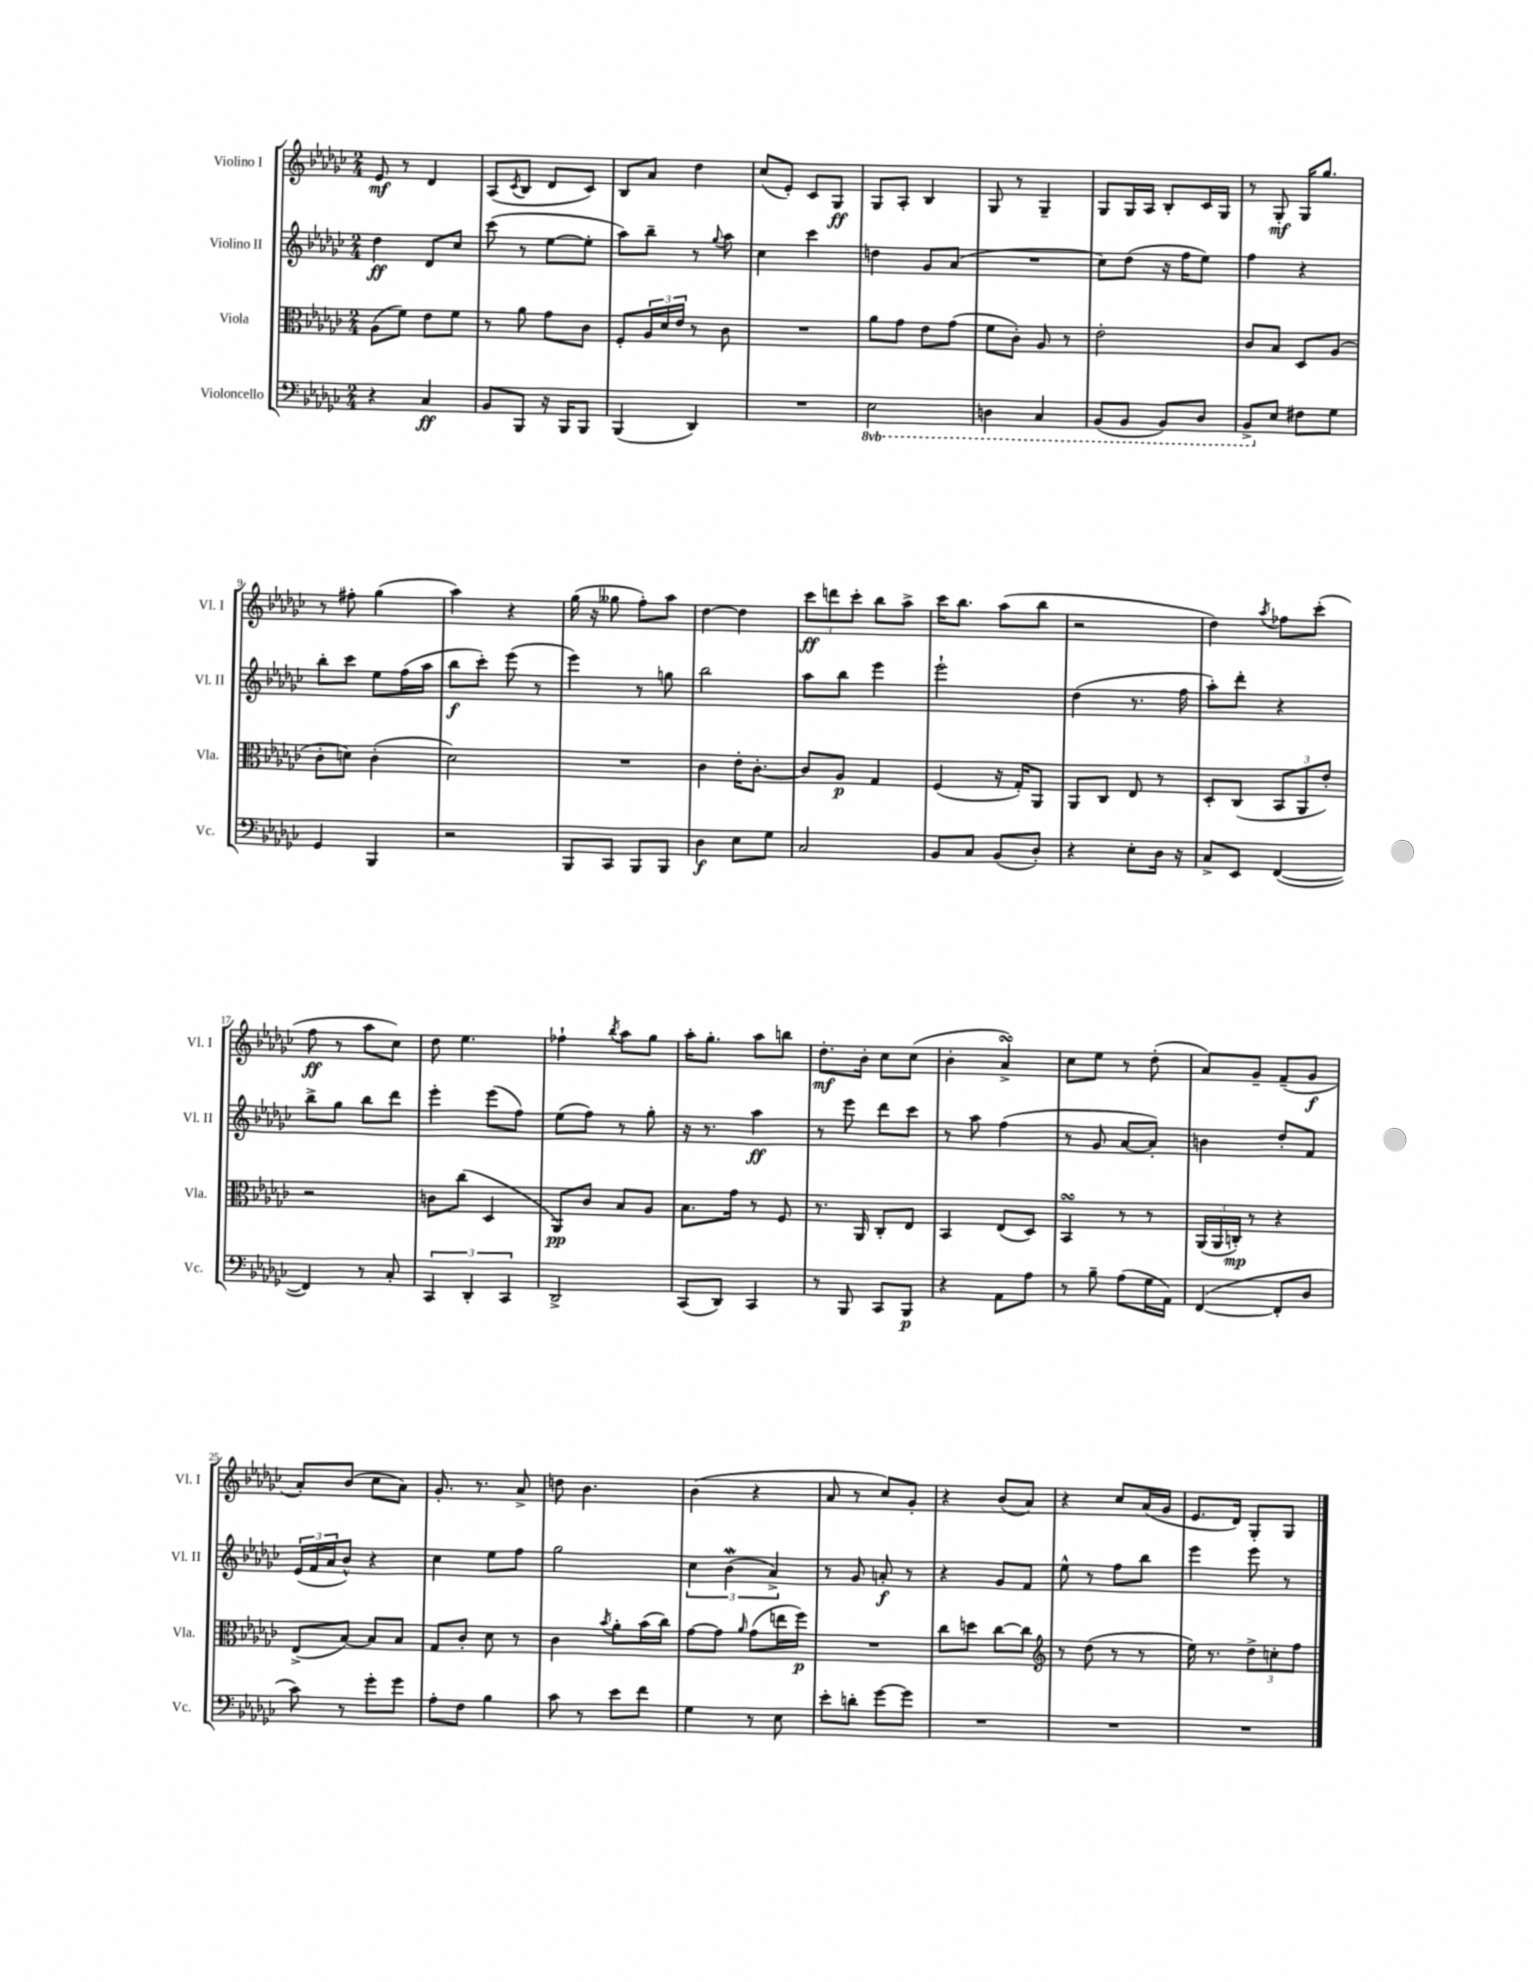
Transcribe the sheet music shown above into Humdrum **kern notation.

**kern	**dynam	**kern	**dynam	**kern	**dynam	**kern	**dynam
*part4	*part4	*part3	*part3	*part2	*part2	*part1	*part1
*staff4	*staff4	*staff3	*staff3	*staff2	*staff2	*staff1	*staff1
*I"Violoncello	*	*I"Viola	*	*I"Violino II	*	*I"Violino I	*
*I'Vc.	*	*I'Vla.	*	*I'Vl. II	*	*I'Vl. I	*
*clefF4	*	*clefC3	*	*clefG2	*	*clefG2	*
*k[b-e-a-d-g-c-]	*	*k[b-e-a-d-g-c-]	*	*k[b-e-a-d-g-c-]	*	*k[b-e-a-d-g-c-]	*
*M2/4	*	*M2/4	*	*M2/4	*	*M2/4	*
=1	=1	=1	=1	=1	=1	=1	=1
4r	.	(8A-\L	.	4dd-\	ff	8e-/	mf
.	.	8f\J)	.	.	.	8r	.
4C-/	ff	8e-\L	.	8d-/L	.	4d-/	.
.	.	8f\J	.	8cc-/J	.	.	.
=2	=2	=2	=2	=2	=2	=2	=2
8BB-/L	.	8r	.	(8ccc-\	.	(8A-/L	.
.	.	.	.	.	.	8qc-/	.
8BBB-/J	.	8a-\	.	8r	.	8B-/J	.
16r	.	8g-\L	.	[8ee-\L	.	8d-/L	.
16BBB-/KL	.	.	.	.	.	.	.
8BBB-/J	.	8c-\J	.	8ee-'\J]	.	8c-/J)	.
=3	=3	=3	=3	=3	=3	=3	=3
(4BBB-/	.	8F'/L	.	8aa-\L)	.	8B-/L	.
.	.	24A-/L	.	8bb-~\J	.	8a-/J	.
.	.	24d-/	.	.	.	.	.
.	.	24e-/JJ	.	.	.	.	.
4DD-/)	.	8r	.	8r	.	4dd-\	.
.	.	.	.	8qqgg-/	.	.	.
.	.	8c-\	.	8aa-\	.	.	.
=4	=4	=4	=4	=4	=4	=4	=4
2r	.	2r	.	4cc-\	.	(8cc-/L	.
.	.	.	.	.	.	8e-'/J)	.
.	.	.	.	4ccc-\	.	8c-/L	.
.	.	.	.	.	.	8G-/J	ff
=5	=5	=5	=5	=5	=5	=5	=5
*8ba	*	*	*	*	*	*	*
2EE-\	.	8a-\L	.	4ddn\	.	8G-/L	.
.	.	8g-\J	.	.	.	8A-'/J	.
.	.	8e-\L	.	8g-/L	.	4B-/	.
.	.	(8g-\J	.	(8a-/J	.	.	.
=6	=6	=6	=6	=6	=6	=6	=6
4DDn\	.	8f\L	.	2r	.	8G-/	.
.	.	8c-'\J)	.	.	.	8r	.
4CC-/	.	8A-/	.	.	.	4G-~/	.
.	.	8r	.	.	.	.	.
=7	=7	=7	=7	=7	=7	=7	=7
(8BBB-/L	.	2e-'\	.	8cc-\L)	.	8G-/L	.
8BBB-/J	.	.	.	(8dd-\J	.	16G-/L	.
.	.	.	.	.	.	16A-/JJ	.
8BBB-/L)	.	.	.	16r	.	8B-'/L	.
.	.	.	.	16ff\KL	.	.	.
8DD-/J	.	.	.	8ee-\J)	.	16c-/L	.
.	.	.	.	.	.	16G-/JJ	.
=8	=8	=8	=8	=8	=8	=8	=8
8BBB-^/L	.	8c-/L	.	4ff\	.	8r	.
*X8ba	*	*	*	*	*	*	*
8E-/J	.	8B-/J	.	.	.	8G-'/	mf
8F#X\L	.	8D-/L	.	4r	.	16G-/KL	.
.	.	.	.	.	.	8.gg-/J	.
8G-\J	.	(8A-/J	.	.	.	.	.
!!LO:LB:g=z
=9	=9	=9	=9	=9	=9	=9	=9
4GG-/	.	8c-'\L	.	8bb-'\L	.	8r	.
.	.	8dn\J)	.	8ccc-\J	.	8ff#X'\	.
4BBB-/	.	(4c-'\	.	8ee-\L	.	(4gg-\	.
.	.	.	.	(16ff\L	.	.	.
.	.	.	.	16aa-\JJ	.	.	.
=10	=10	=10	=10	=10	=10	=10	=10
2r	.	2d-\)	.	8bb-\L	f	4aa-\)	.
.	.	.	.	8ccc-'\J)	.	.	.
.	.	.	.	(8eee-\	.	4r	.
.	.	.	.	8r	.	.	.
=11	=11	=11	=11	=11	=11	=11	=11
8BBB-/L	.	2r	.	4eee-\)	.	(16gg-\	.
.	.	.	.	.	.	16r	.
8CC-/J	.	.	.	.	.	8gg--X\	.
8BBB-/L	.	.	.	8r	.	8ff'\L)	.
8BBB-/J	.	.	.	8ggn\	.	8aa-\J	.
=12	=12	=12	=12	=12	=12	=12	=12
4D-\	f	4c-\	.	2bb-\	.	[4dd-\	.
8E-\L	.	16e-'\KL	.	.	.	4dd-\]	.
.	.	[8.c-'\J	.	.	.	.	.
8G-\J	.	.	.	.	.	.	.
=13	=13	=13	=13	=13	=13	=13	=13
2C-/	.	8c-/L]	.	8aa-\L	.	12ccc-\L	ff
.	.	.	.	.	.	12dddn\	.
.	.	8A-/J	p	8bb-\J	.	.	.
.	.	.	.	.	.	12ccc-'\J	.
.	.	4G-/	.	4eee-\	.	8bb-\L	.
.	.	.	.	.	.	8aa-^\J	.
=14	=14	=14	=14	=14	=14	=14	=14
8BB-/L	.	(4F/	.	2eee-`\	.	16ccc-\KL	.
.	.	.	.	.	.	8.bb-\J	.
8C-/J	.	.	.	.	.	.	.
(8BB-/L	.	16r	.	.	.	(8aa-\L	.
.	.	16G-'/KL)	.	.	.	.	.
8D-'/J)	.	8AA-/J	.	.	.	8bb-\J	.
=15	=15	=15	=15	=15	=15	=15	=15
4r	.	8AA-/L	.	(4dd-\	.	2r	.
.	.	8C-/J	.	.	.	.	.
8E-'\L	.	8E-/	.	8.r	.	.	.
16D-\Jk	.	8r	.	.	.	.	.
16r	.	.	.	16ff\	.	.	.
=16	=16	=16	=16	=16	=16	=16	=16
8C-^/L	.	8D-'/L	.	8aa-'\L)	.	4dd-\)	.
8EE-/J	.	(8C-/J	.	8ddd-'\J	.	.	.
.	.	.	.	.	.	8qaa-/	.
([4FF/	.	12BB-/L	.	4r	.	8ff-X\L	.
.	.	12AA-/	.	.	.	.	.
.	.	.	.	.	.	(8ccc-'\J	.
.	.	12e-'/J)	.	.	.	.	.
!!LO:LB:g=z
=17	=17	=17	=17	=17	=17	=17	=17
4FF/])	.	2r	.	8bb-^\L	.	8ff\	ff
.	.	.	.	8gg-\J	.	8r	.
8r	.	.	.	8bb-\L	.	8aa-\L	.
8C-'/	.	.	.	8ddd-\J	.	8cc-\J)	.
=18	=18	=18	=18	=18	=18	=18	=18
6CC-/	.	8cn\L	.	4eee-'\	.	8dd-\	.
.	.	(8cc-\J	.	.	.	4.ee-\	.
6DD-'/	.	.	.	.	.	.	.
.	.	4D-/	.	(8eee-\L	.	.	.
6CC-/	.	.	.	.	.	.	.
.	.	.	.	8ff\J)	.	.	.
=19	=19	=19	=19	=19	=19	=19	=19
2DD-^/	.	8AA-/L)	pp	(8ee-\L	.	4ff-X`\	.
.	.	8c-/J	.	8ff\J)	.	.	.
.	.	.	.	.	.	8qbb-/	.
.	.	8B-/L	.	8r	.	8aa-\L	.
.	.	8A-/J	.	8gg-'\	.	8gg-\J	.
=20	=20	=20	=20	=20	=20	=20	=20
(8CC-/L	.	8.B-\L	.	16r	.	16aa-'\KL	.
.	.	.	.	8.r	.	8.gg-'\J	.
8DD-/J)	.	.	.	.	.	.	.
.	.	16g-\Jk	.	.	.	.	.
4CC-/	.	8r	.	4aa-\	ff	8aa-\L	.
.	.	8F/	.	.	.	8bbn\J	.
=21	=21	=21	=21	=21	=21	=21	=21
8r	.	8.r	.	8r	.	8.dd-'\L	mf
8BBB-/	.	.	.	8eee-\	.	.	.
.	.	16AA-/	.	.	.	16b-'\Jk	.
8CC-/L	.	8C-'/L	.	8ddd-\L	.	8cc-\L	.
8BBB-/J	p	8E-/J	.	8ccc-\J	.	(8cc-\J	.
=22	=22	=22	=22	=22	=22	=22	=22
4r	.	4BB-/	.	8r	.	4b-'\	.
.	.	.	.	8aa-\	.	.	.
8AA-\L	.	(8E-/L	.	(4ff\	.	4a-sSSS^/)	.
8A-\J	.	8D-/J)	.	.	.	.	.
=23	=23	=23	=23	=23	=23	=23	=23
8r	.	4BB-sSsS/	.	8r	.	8cc-\L	.
8B-~\	.	.	.	8g-/	.	8ee-\J	.
(8A-\L	.	8r	.	[8a-/L	.	8r	.
16G-\L	.	8r	.	8a-'/J])	.	(8dd-'\	.
16AA-\JJ)	.	.	.	.	.	.	.
=24	=24	=24	=24	=24	=24	=24	=24
([4FF/	.	(24AA-/LL	.	4bn\	.	8a-/L)	.
.	.	24AA-/	.	.	.	.	.
.	.	24Cn'/JJ)	mp	.	.	.	.
.	.	8r	.	.	.	8g-~/J	.
8FF'/L]	.	4r	.	8dd-'/L	.	(8f~/L	.
8D-/J	.	.	.	8f/J	.	8g-/J	f
!!LO:LB:g=z
=25	=25	=25	=25	=25	=25	=25	=25
8c-\)	.	(8E-^/L	.	(24e-/LL	.	8a-'/L)	.
.	.	.	.	24f/	.	.	.
.	.	.	.	24a-/J	.	.	.
8r	.	[8B-/J)	.	8b-^^/J)	.	(8b-/J	.
8g-'\L	.	8B-/L]	.	4r	.	8cc-\L	.
8g-\J	.	8B-/J	.	.	.	8a-\J)	.
=26	=26	=26	=26	=26	=26	=26	=26
8A-'\L	.	8G-/L	.	4cc-\	.	8.g-'/	.
8F\J	.	8c-'/J	.	.	.	.	.
.	.	.	.	.	.	8.r	.
4B-\	.	8d-\	.	8ee-\L	.	.	.
.	.	8r	.	8ff\J	.	8a-^/	.
=27	=27	=27	=27	=27	=27	=27	=27
8c-\	.	4c-\	.	2gg-\	.	8ddn\	.
8r	.	.	.	.	.	4.b-\	.
.	.	8qb-/	.	.	.	.	.
8e-\L	.	8a-'\L	.	.	.	.	.
8f\J	.	(16b-\L	.	.	.	.	.
.	.	16cc-\JJ)	.	.	.	.	.
=28	=28	=28	=28	=28	=28	=28	=28
4G-\	.	[8g-\L	.	6cc-\	.	(4b-\	.
.	.	8g-\J]	.	.	.	.	.
.	.	.	.	(6b-W\	.	.	.
.	.	16qqa-/	.	.	.	.	.
8r	.	(8g-\L	.	.	.	4r	.
.	.	.	.	6a-^/)	.	.	.
8E-\	.	16een\L	.	.	.	.	.
.	.	16ff\JJ)	p	.	.	.	.
=29	=29	=29	=29	=29	=29	=29	=29
8e-'\L	.	2r	.	8r	.	8a-/	.
8dn'\J	.	.	.	8g-/	.	8r	.
[8g-\L	.	.	.	8an'/	f	8cc-/L)	.
8g-\J]	.	.	.	8r	.	8g-'/J	.
=30	=30	=30	=30	=30	=30	=30	=30
2r	.	8cc-\L	.	4r	.	4r	.
.	.	8ddn\J	.	.	.	.	.
.	.	[8cc-\L	.	8g-/L	.	(8b-/L	.
.	.	8cc-\J]	.	8f/J	.	8a-/J)	.
=31	=31	=31	=31	=31	=31	=31	=31
*	*	*clefG2	*	*	*	*	*
2r	.	8r	.	8ee-^^\	.	4r	.
.	.	(8dd-\	.	8r	.	.	.
.	.	8r	.	8ff\L	.	8cc-/L	.
.	.	8r	.	8bb-\J	.	(16a-/L	.
.	.	.	.	.	.	16g-/JJ	.
=32	=32	=32	=32	=32	=32	=32	=32
2r	.	16ee-\)	.	4eee-\	.	8.e-/L	.
.	.	8.r	.	.	.	.	.
.	.	.	.	.	.	16d-/Jk)	.
.	.	12dd-^\L	.	8eee-\	.	8G-'/L	.
.	.	12ccn'\	.	.	.	.	.
.	.	.	.	8r	.	8G-/J	.
.	.	12ff\J	.	.	.	.	.
==	==	==	==	==	==	==	==
*-	*-	*-	*-	*-	*-	*-	*-
